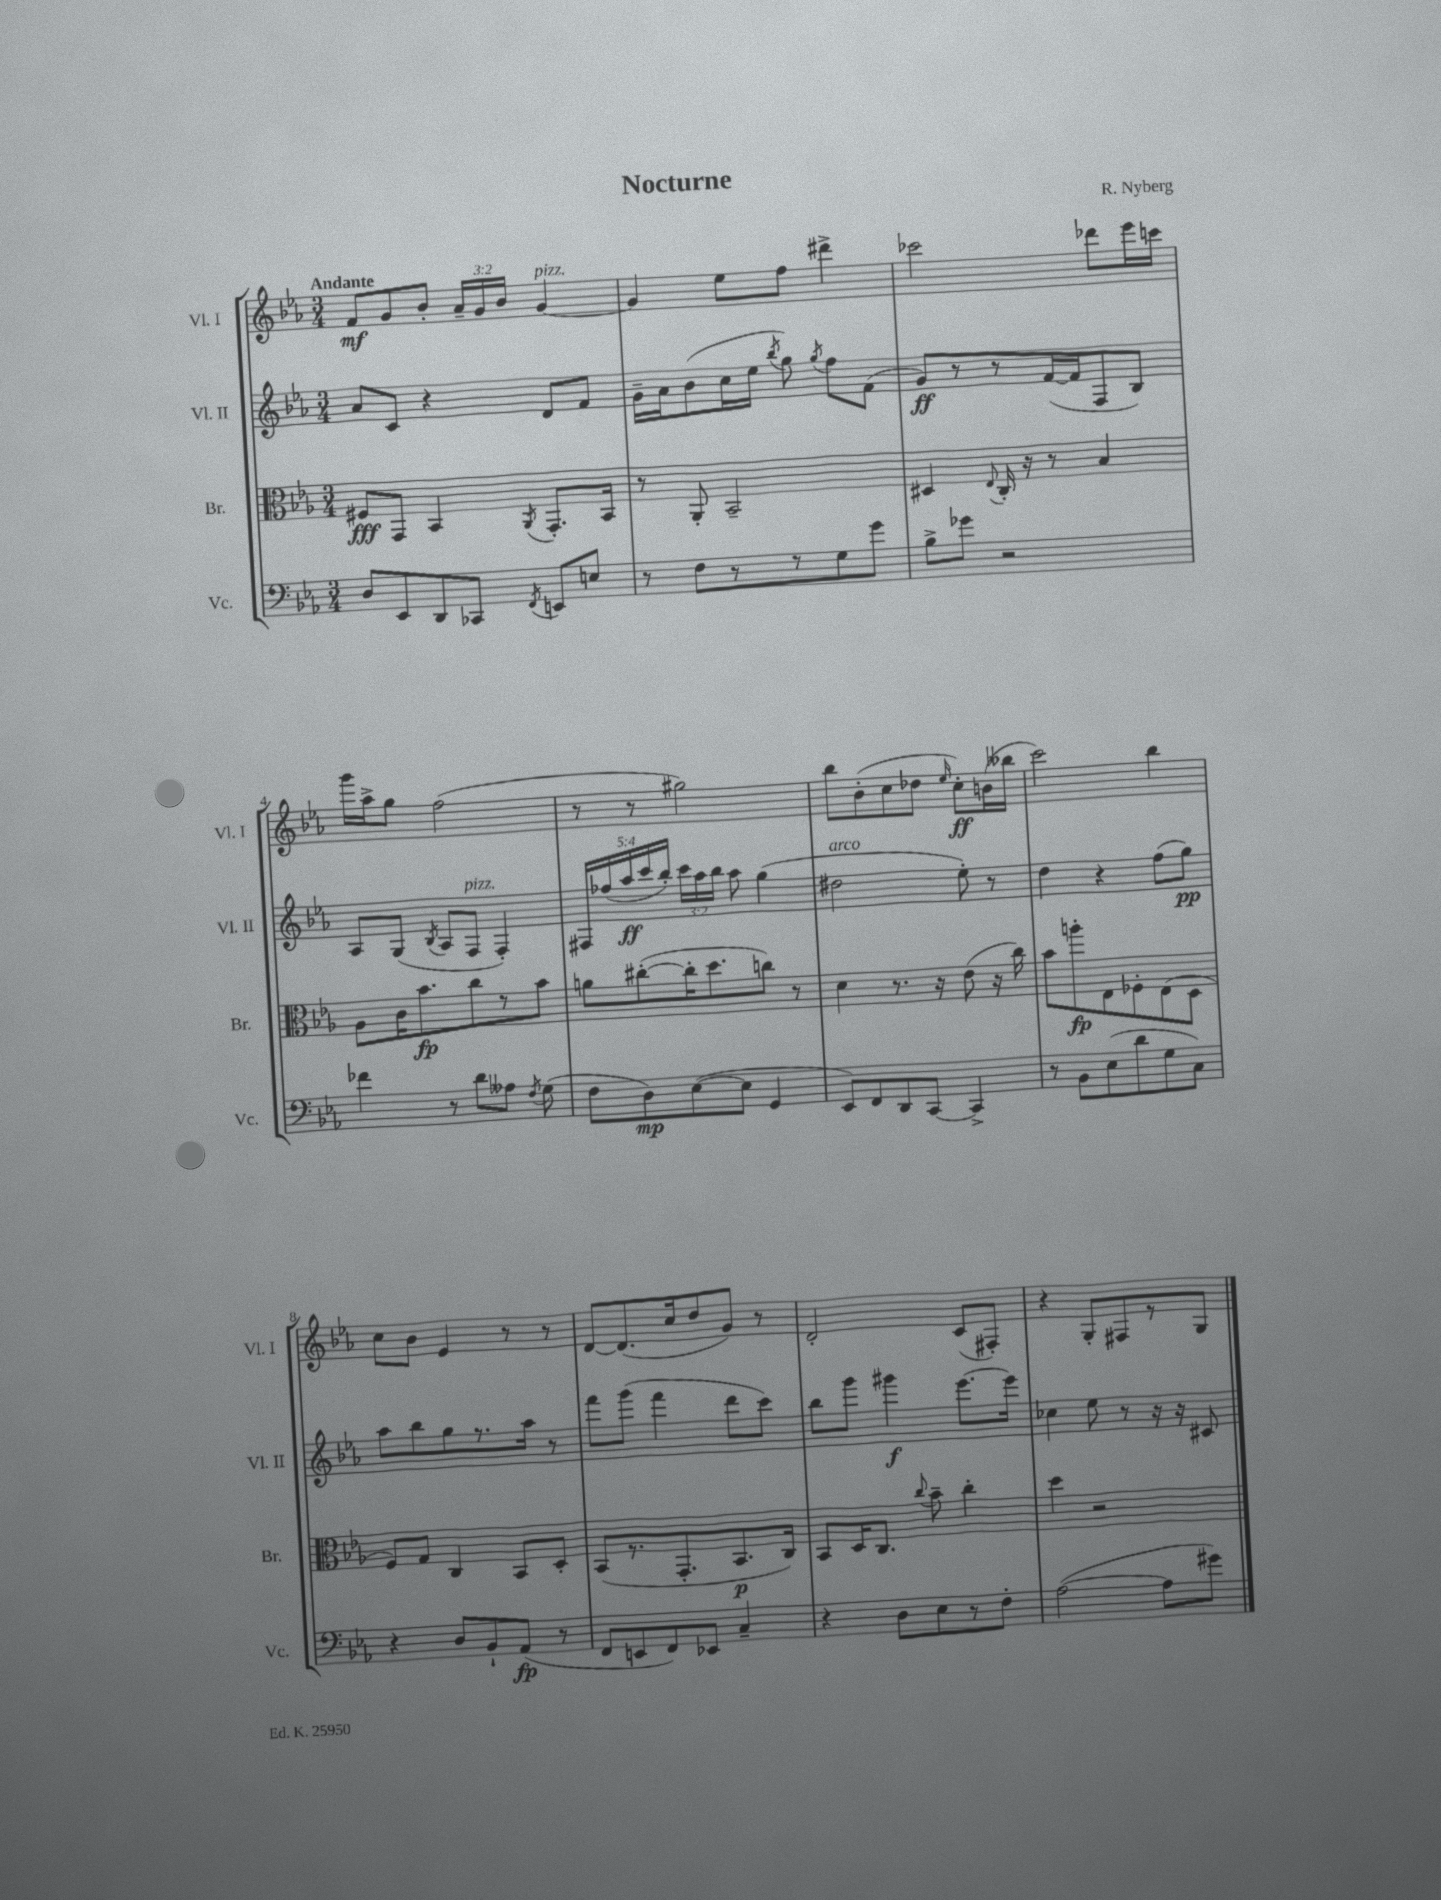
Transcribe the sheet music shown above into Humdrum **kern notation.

**kern	**dynam	**kern	**dynam	**kern	**dynam	**kern	**dynam
*part4	*part4	*part3	*part3	*part2	*part2	*part1	*part1
*staff4	*staff4	*staff3	*staff3	*staff2	*staff2	*staff1	*staff1
*I"Vc.	*	*I"Br.	*	*I"Vl. II	*	*I"Vl. I	*
*I'Vc.	*	*I'Br.	*	*I'Vl. II	*	*I'Vl. I	*
*clefF4	*	*clefC3	*	*clefG2	*	*clefG2	*
*k[b-e-a-]	*	*k[b-e-a-]	*	*k[b-e-a-]	*	*k[b-e-a-]	*
*M3/4	*	*M3/4	*	*M3/4	*	*M3/4	*
=1	=1	=1	=1	=1	=1	=1	=1
!	!	!	!	!	!	!LO:TX:a:B:t=Andante	!
8D/L	.	8F#X/L	fff	8a-/L	.	8f/L	mf
8EE-/	.	8GG/J	.	8c/J	.	8g/	.
8DD/	.	4BB-/	.	4r	.	8b-'/J	.
8CC-X/J	.	.	.	.	.	24a-~/LL	.
.	.	.	.	.	.	24g/	.
.	.	.	.	.	.	24b-/JJ	.
8qFF/	.	8qAA-/	.	.	.	.	.
!	!	!	!	!	!	!LO:TX:a:i:t=pizz.	!
8EEn/L	.	8.GG'/L	.	8d/L	.	[4g/	.
8En/J	.	.	.	8f/J	.	.	.
.	.	16BB-/Jk	.	.	.	.	.
=2	=2	=2	=2	=2	=2	=2	=2
8r	.	8r	.	16g~\LL	.	4g/]	.
.	.	.	.	16a-\J	.	.	.
8F\L	.	8AA-'/	.	(8b-\	.	.	.
8r	.	2BB-~/	.	16cc\L	.	8ee-\L	.
.	.	.	.	16ee-\JJ	.	.	.
.	.	.	.	8qbb-/	.	.	.
8r	.	.	.	8gg\)	.	8ff\J	.
.	.	.	.	8qgg/	.	.	.
8G\	.	.	.	8ff\L	.	4ddd#X^\	.
8g\J	.	.	.	(8f\J	.	.	.
=3	=3	=3	=3	=3	=3	=3	=3
8B-^\L	.	4D#X/	.	8g/L)	ff	2ccc-X\	.
8g-X\J	.	.	.	8r	.	.	.
.	.	8qqE-/	.	.	.	.	.
2r	.	16C'/	.	8r	.	.	.
.	.	16r	.	.	.	.	.
.	.	8r	.	([16f/L	.	.	.
.	.	.	.	16f/J]	.	.	.
.	.	4B-/	.	8F/	.	8ddd-X\L	.
.	.	.	.	8B-/J)	.	16eee-\L	.
.	.	.	.	.	.	16cccn\JJ	.
!!LO:LB:g=z
=4	=4	=4	=4	=4	=4	=4	=4
4f-X\	.	8A-\L	.	8A-/L	.	16ggg\LL	.
.	.	.	.	.	.	16aa-^\J	.
.	.	16c\K	.	(8G/J	.	8gg\J	.
.	.	8.b-\	fp	.	.	.	.
.	.	.	.	8qB-/	.	.	.
8r	.	.	.	8A-/L	.	(2ff\	.
!	!	!	!	!LO:TX:a:i:t=pizz.	!	!	!
8d\L	.	8cc\	.	8F/J	.	.	.
8A--X\J	.	8r	.	4F'/)	.	.	.
8qF/	.	.	.	.	.	.	.
(8G\	.	8b-\J	.	.	.	.	.
=5	=5	=5	=5	=5	=5	=5	=5
8F\L	.	8an\L	.	20F#X/LL	.	8r	.
.	.	.	.	(20ff-X/	.	.	.
.	.	.	.	20aa-/	ff	.	.
8D\)	mp	([8cc#X'\	.	.	.	8r	.
.	.	.	.	20ccc/	.	.	.
.	.	.	.	20bb-'/JJ)	.	.	.
([8E-\	.	16cc#'\K]	.	24ccc\LL	.	2gg#X\)	.
.	.	.	.	24aa-\	.	.	.
.	.	8.dd\	.	.	.	.	.
.	.	.	.	24bb-\JJ	.	.	.
8E-\J]	.	.	.	8aa-\	.	.	.
4GG/	.	8ccn\J)	.	(4gg\	.	.	.
.	.	8r	.	.	.	.	.
=6	=6	=6	=6	=6	=6	=6	=6
!	!	!	!	!LO:TX:a:i:t=arco	!	!	!
8EE-/L)	.	4d\	.	2dd#X\	.	8bb-\L	.
8FF/	.	.	.	.	.	(8b-'\	.
8DD/	.	8.r	.	.	.	8cc\	.
[8CC/J	.	.	.	.	.	8dd-X\J	.
.	.	16r	.	.	.	.	.
.	.	.	.	.	.	16qqee-/	.
4CC^/]	.	(8e-\	.	8ee-'\)	.	8cc'\L)	ff
.	.	16r	.	8r	.	(16bn\L	.
.	.	16cc\)	.	.	.	16bb--X\JJ	.
=7	=7	=7	=7	=7	=7	=7	=7
8r	.	8b-\L	.	4dd\	.	2ccc\)	.
8BB-\L	.	8aan'\	fp	.	.	.	.
(8E-\	.	8E-\	.	4r	.	.	.
8d\	.	8F-X'\	.	.	.	.	.
8G\	.	(8E-\	.	(8ff\L	.	4bb-\	.
8C\J)	.	8D\J	.	8gg\J)	pp	.	.
!!LO:LB:g=z
=8	=8	=8	=8	=8	=8	=8	=8
4r	.	8F/L)	.	8aa-\L	.	8cc\L	.
.	.	8G/J	.	8bb-\	.	8b-\J	.
8D/L	.	4C/	.	8gg\	.	4e-/	.
8BB-`/	.	.	.	8.r	.	.	.
(8AA-/J	fp	8BB-/L	.	.	.	8r	.
.	.	.	.	16aa-\Jk	.	.	.
8r	.	8D'/J	.	8r	.	8r	.
=9	=9	=9	=9	=9	=9	=9	=9
8FF/L	.	(8BB-/L	.	8fff\L	.	[8d/L	.
8EEn/	.	8.r	.	(8ggg\J	.	(8.d/]	.
8FF/)	.	.	.	4fff\	.	.	.
.	.	8.GG'/	.	.	.	16cc/k	.
8EE-X/J	.	.	.	.	.	8dd/	.
4C~/	.	8.BB-/	p	8ddd\L	.	8g/J)	.
.	.	.	.	8ccc\J)	.	8r	.
.	.	16C/Jk)	.	.	.	.	.
=10	=10	=10	=10	=10	=10	=10	=10
4r	.	8BB-/L	.	8bb-\L	.	2d'/	.
.	.	16D/K	.	8ggg\J	.	.	.
.	.	8.C/J	.	.	.	.	.
8D\L	.	.	.	4ggg#X\	f	.	.
.	.	8qqcc/	.	.	.	.	.
8E-\	.	8b-~\	.	.	.	.	.
8r	.	4cc'\	.	[8.eee-\L	.	(8c/L	.
8F'\J	.	.	.	.	.	8F#X'/J)	.
.	.	.	.	16eee-\Jk]	.	.	.
=11	=11	=11	=11	=11	=11	=11	=11
([2A-\	.	4dd\	.	4cc-X\	.	4r	.
.	.	2r	.	8ee-\	.	8G'/L	.
.	.	.	.	8r	.	8F#X/	.
8A-\L]	.	.	.	16r	.	8r	.
.	.	.	.	16r	.	.	.
8g#X\J)	.	.	.	8c#X/	.	8G/J	.
==	==	==	==	==	==	==	==
*-	*-	*-	*-	*-	*-	*-	*-
